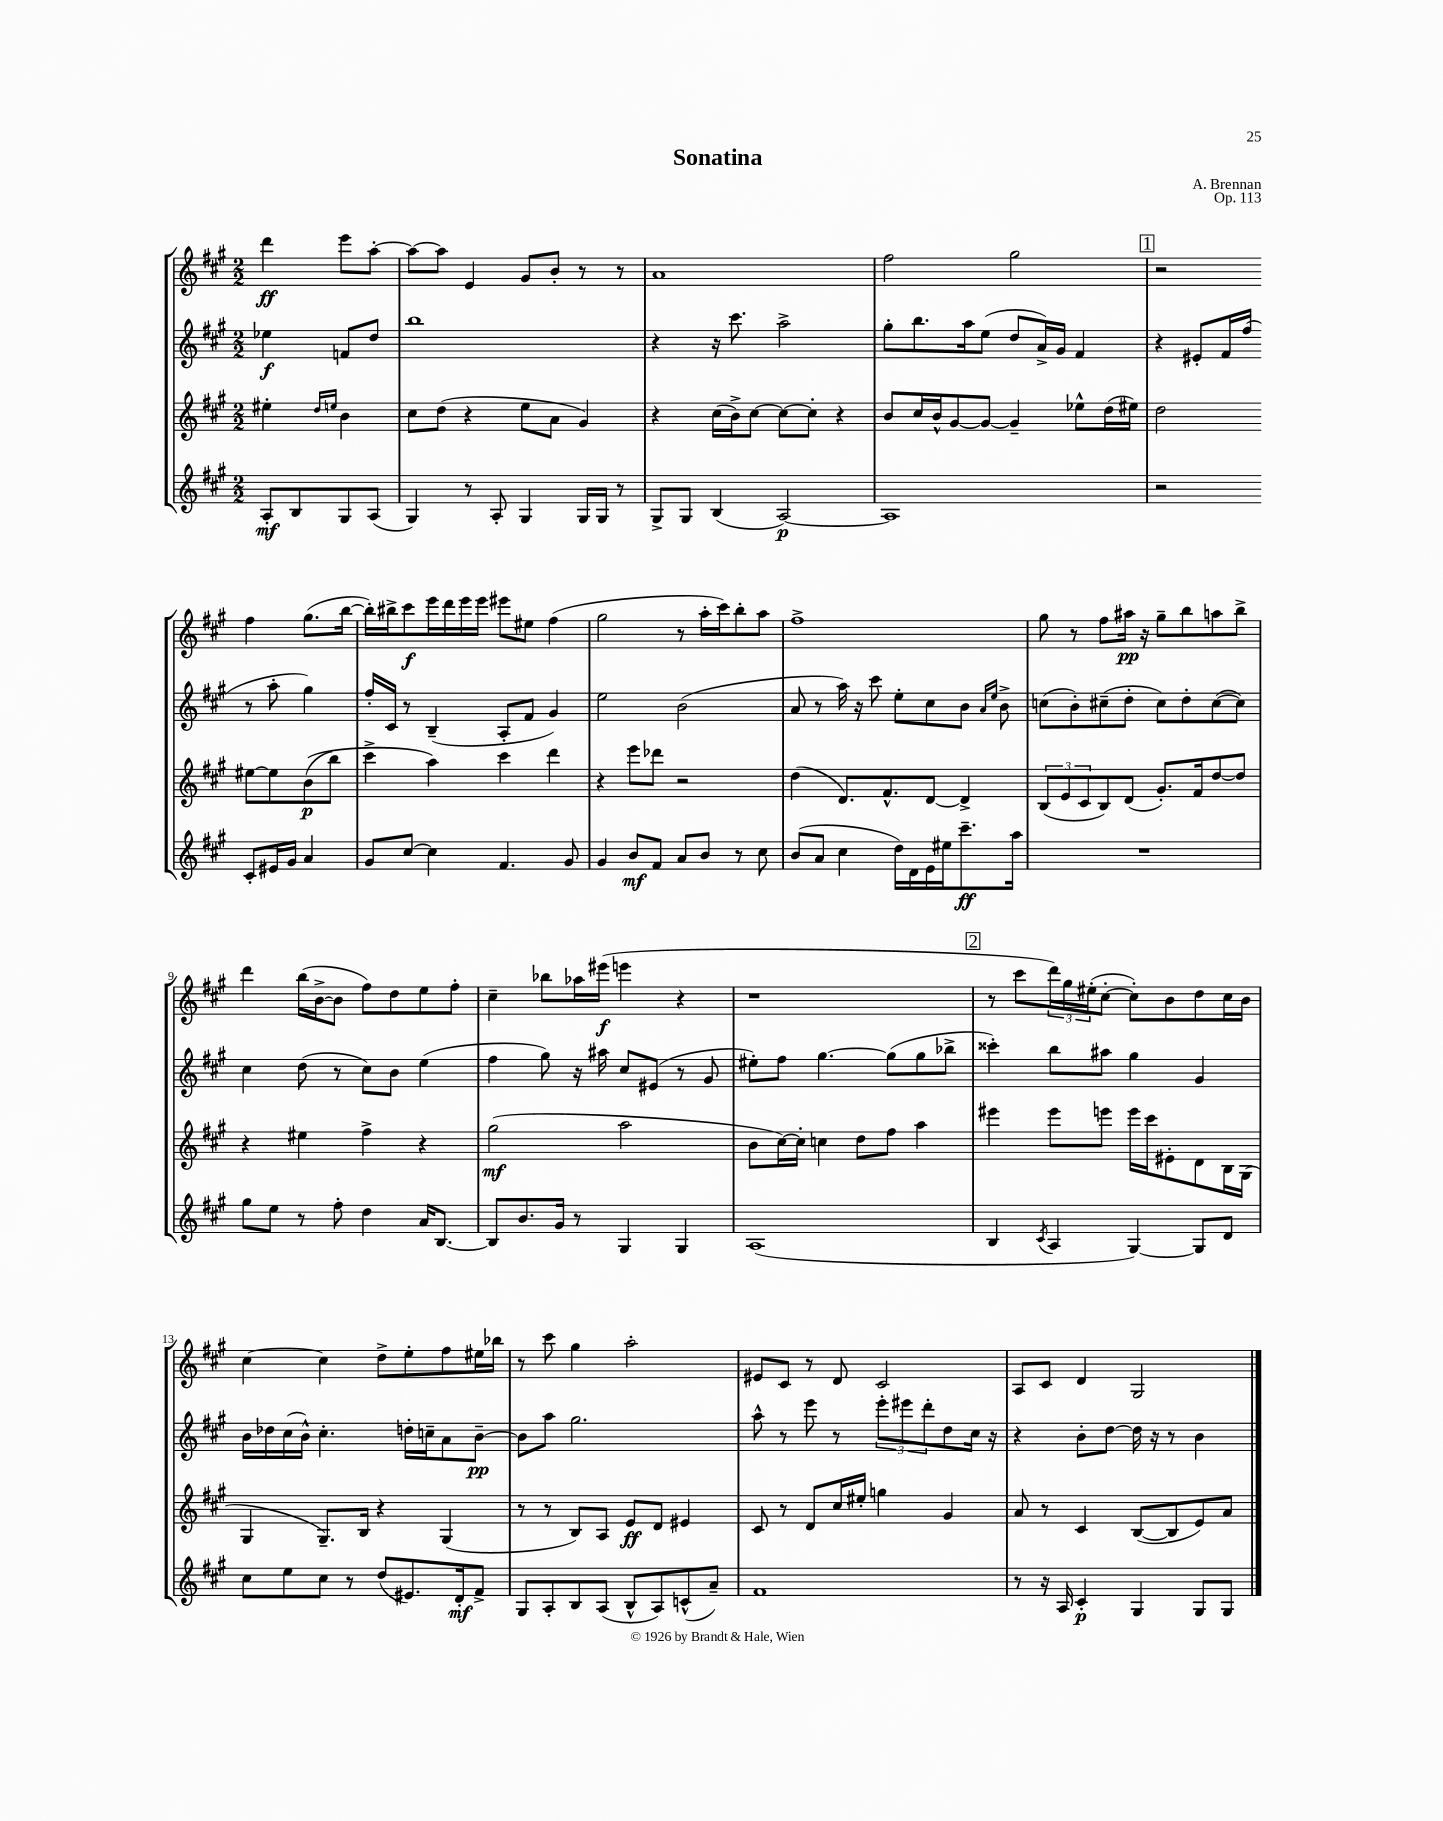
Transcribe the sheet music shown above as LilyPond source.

\header { title = "Sonatina" composer = "A. Brennan" opus = "Op. 113" }
<<
\new StaffGroup <<
\new Staff = "s0" {
    \clef treble \key a \major \numericTimeSignature \time 2/2 \partial 2
    d'''4\ff e'''8 a''8~-. |
    a''8~ a''8 e'4 gis'8 b'8-. r8 r8 |
    a'1 |
    fis''2 gis''2 |
    \mark \markup { \box "1" } r2 fis''4 gis''8.( b''16~ |
    b''16-.) bis''16-> cis'''8\f e'''16 d'''16 e'''16 e'''16 eis'''8 eis''8 fis''4( |
    gis''2 r8 a''16-. cis'''16) b''8-. a''8 |
    fis''1-> |
    gis''8 r8 fis''8 ais''16\pp r16 gis''8-- b''8 a''8 b''8-> |
    d'''4 b''16( b'16~-> b'8 fis''8) d''8 e''8 fis''8-. |
    cis''4-- bes''8 aes''16 eis'''16\f( e'''4 r4 |
    r1 |
    \mark \markup { \box "2" } r8 cis'''8 \tuplet 3/2 { d'''16) gis''16 eis''16-.( } cis''8~-. cis''8-.) b'8 d''8 cis''16 b'16 |
    cis''4~ cis''4 d''8-> e''8-. fis''8 eis''16 bes''16 |
    r8 cis'''8 gis''4 a''2-. |
    eis'8 cis'8 r8 d'8 cis'2 |
    a8 cis'8 d'4 gis2 \bar "|." |
}
\new Staff = "s1" {
    \clef treble \key a \major \numericTimeSignature \time 2/2 \partial 2
    ees''4\f f'8 d''8 |
    b''1 |
    r4 r16 cis'''8. a''2-> |
    gis''8-. b''8. a''16 e''8( d''8 a'16->) gis'16 fis'4 |
    \mark \markup { \box "1" } r4 eis'8-. fis'16 fis''16( r8 a''8-. gis''4) |
    fis''16-. cis'16 r8 b4--( a8-. fis'8 gis'4) |
    e''2 b'2( |
    a'8 r8 a''16) r16 cis'''8 e''8-. cis''8 b'8 \grace { a'16 e''16 } b'8-> |
    c''8( b'8-.) cis''8--( d''8-. cis''8) d''8-. cis''8~( cis''8) |
    cis''4 d''8( r8 cis''8) b'8 e''4( |
    fis''4 gis''8) r16 ais''16 cis''8 eis'8( r8 gis'8 |
    eis''8-.) fis''8 gis''4.~ gis''8( gis''8 bes''8-> |
    \mark \markup { \box "2" } cisis'''4-.) b''8 ais''8 gis''4 gis'4 |
    b'16 des''16 cis''16( b'16-^) cis''4.-. d''16-. c''16-- a'8 b'8~--\pp |
    b'8 a''8 gis''2. |
    a''8-^ r8 e'''8 r8 \tuplet 3/2 { e'''8-. eis'''8 d'''8-. } d''8 cis''16 r16 |
    r4 b'8-. d''8~ d''16 r16 r8 b'4 \bar "|." |
}
\new Staff = "s2" {
    \clef treble \key a \major \numericTimeSignature \time 2/2 \partial 2
    eis''4-. \grace { d''16 e''16 } b'4 |
    cis''8 d''8( r4 e''8 a'8 gis'4) |
    r4 cis''16( b'16->) cis''8~ cis''8~ cis''8-. r4 |
    b'8 cis''16 b'16-^ gis'8~ gis'8~ gis'4-- ees''8-^ d''16( eis''16) |
    \mark \markup { \box "1" } d''2 eis''8~ eis''8 b'8\p(\( b''8) |
    cis'''4-> a''4\) cis'''4 d'''4 |
    r4 e'''8 des'''8 r2 |
    d''4( d'8.) fis'8.-^ d'8~ d'4-> |
    \tuplet 3/2 { b8( e'8 cis'8 } b8) d'8( gis'8.-.) fis'16 d''8~ d''8 |
    r4 eis''4 fis''4-> r4 |
    gis''2\mf( a''2 |
    b'8 cis''16~) cis''16-. c''4 d''8 fis''8 a''4 |
    \mark \markup { \box "2" } eis'''4 eis'''8 e'''8 e'''16 cis'''16 eis'8-. d'8 b16 gis16( |
    gis4 gis8.--) b16 r4 gis4( |
    r8 r8 b8) a8 e'8\ff d'8 eis'4 |
    cis'8 r8 d'8 cis''16 eis''16-. g''4 gis'4 |
    a'8 r8 cis'4 b8~( b8 e'8) a'8 \bar "|." |
}
\new Staff = "s3" {
    \clef treble \key a \major \numericTimeSignature \time 2/2 \partial 2
    a8-.\mf b8 gis8 a8( |
    gis4) r8 a8-. gis4 gis16 gis16 r8 |
    gis8-> gis8 b4( a2~\p) |
    a1 |
    \mark \markup { \box "1" } r2 cis'8-. eis'16 gis'16 a'4 |
    gis'8 cis''8~ cis''4 fis'4. gis'8 |
    gis'4 b'8\mf fis'8 a'8 b'8 r8 cis''8 |
    b'8( a'8 cis''4 d''16) d'16 e'16 eis''16 cis'''8.--\ff a''16 |
    R1 |
    gis''8 e''8 r8 fis''8-. d''4 a'16 b8.~ |
    b8 b'8. gis'16 r8 gis4 gis4 |
    a1( |
    \mark \markup { \box "2" } b4 \acciaccatura { cis'8 } a4 gis4~) gis8 d'8 |
    cis''8 e''8 cis''8 r8 d''8( eis'8.) d'16-.\mf fis'8-> |
    gis8 a8-. b8 a8( b8-^ a8) c'8-^( a'8--) |
    fis'1 |
    r8 r16 a16 cis'4-.\p gis4 gis8 gis8 \bar "|." |
}
>>
>>
